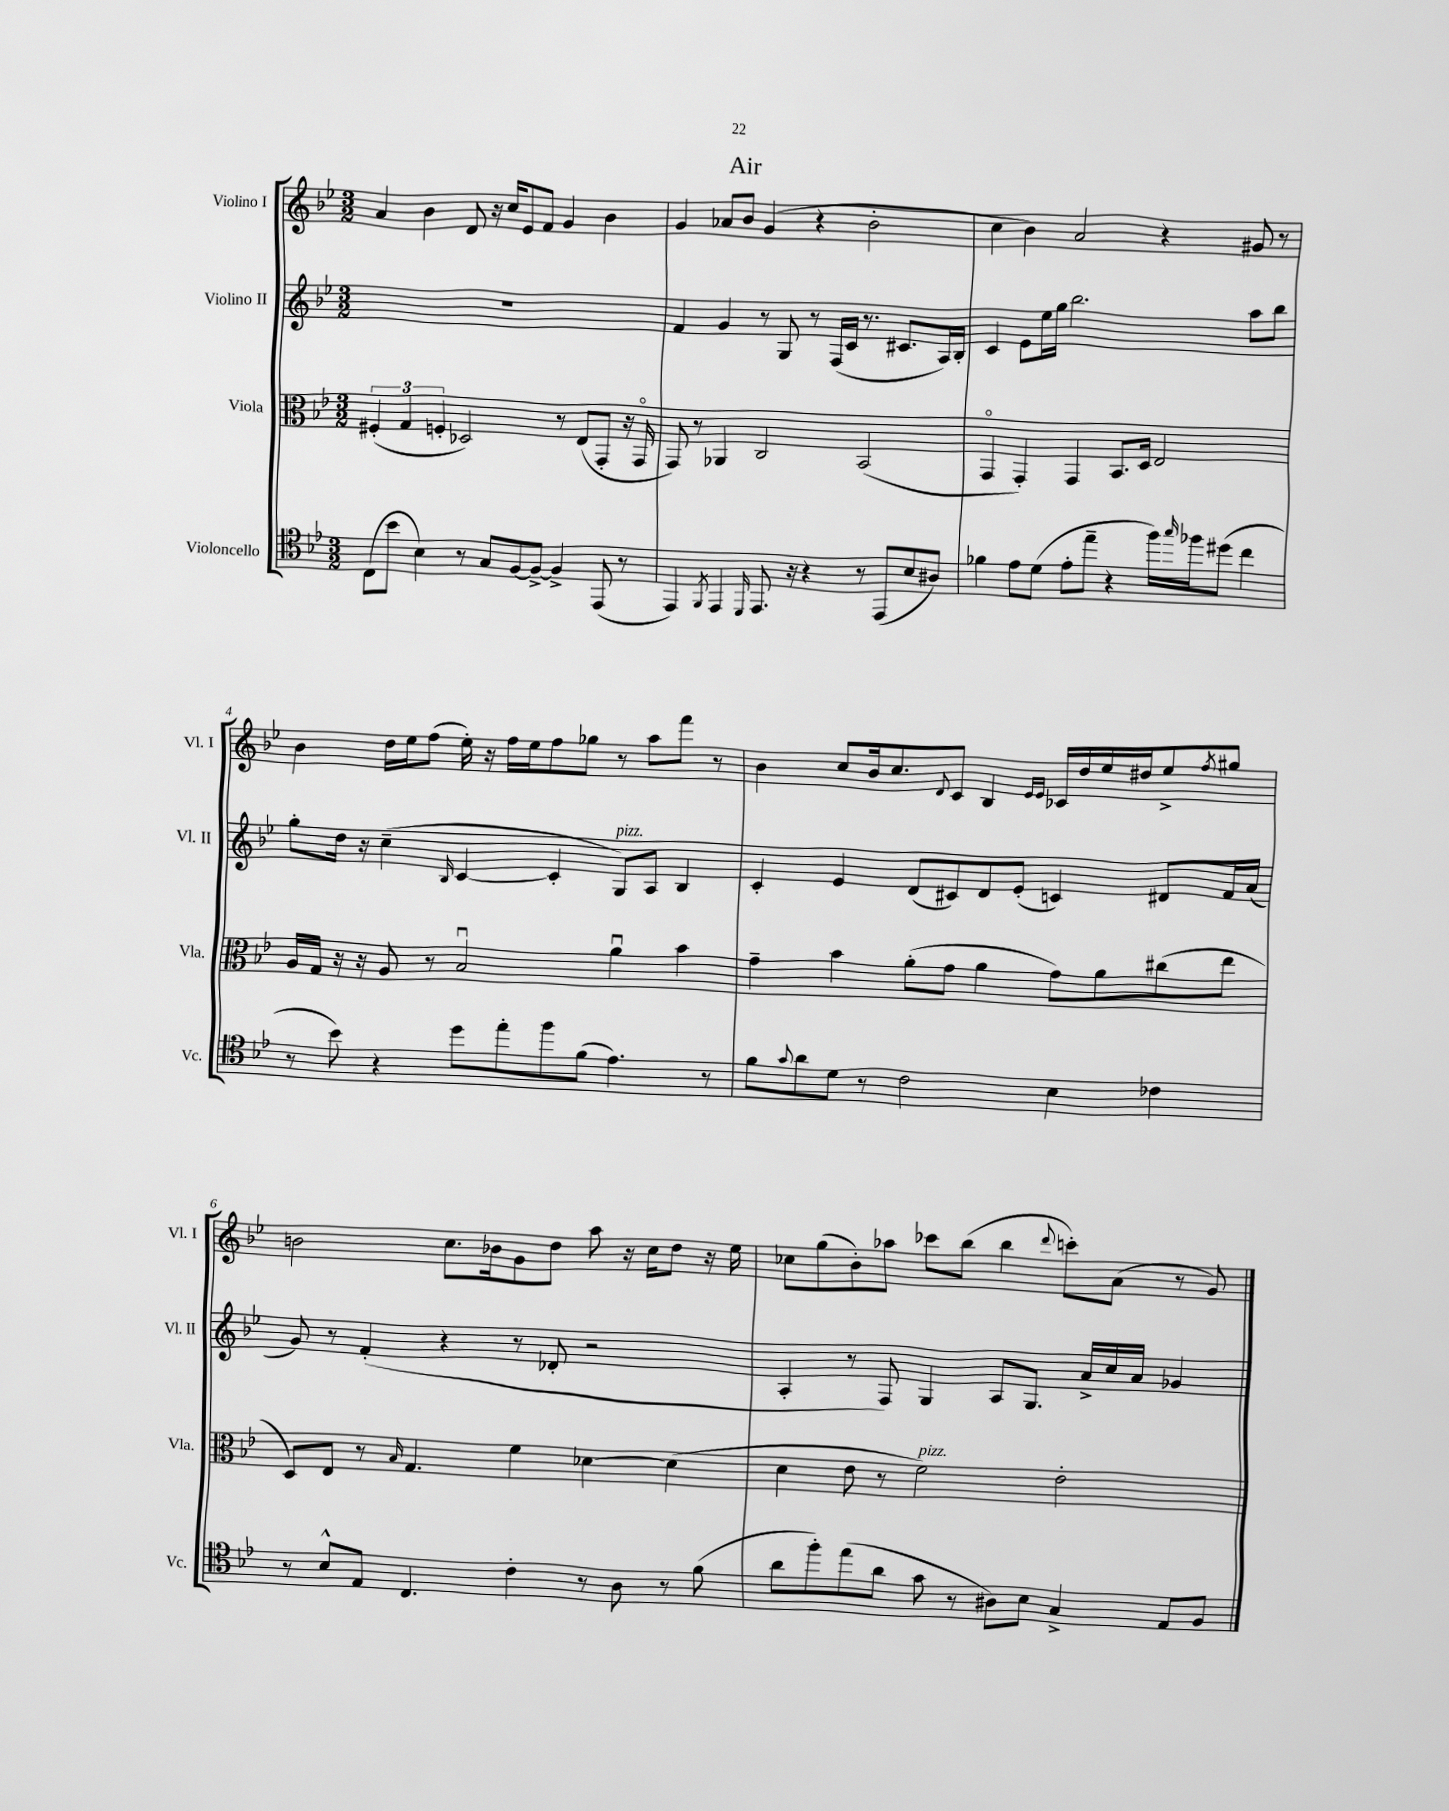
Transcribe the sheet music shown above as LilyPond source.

\header { title = "Air" }
<<
\new StaffGroup <<
\new Staff = "s0" \with { instrumentName = "Violino I" shortInstrumentName = "Vl. I" } {
    \clef treble \key bes \major \numericTimeSignature \time 3/2
    a'4 bes'4 d'8 r16 c''16 ees'8 f'8 g'4 bes'4 |
    g'4 aes'8 bes'8 g'4( r4 bes'2-. |
    c''4 bes'4) a'2 r4 gis'8 r8 |
    bes'4 d''16 ees''16 f''8( ees''16-.) r16 f''16 ees''16 f''8 ges''8 r8 a''8 f'''8 r8 |
    bes'4 c''8 bes'16 c''8. \appoggiatura { d'8 } c'8 bes4 \grace { ees'16 ees'16 } ces'16 d''16 ees''16 dis''16 ees''8-> \acciaccatura { f''8 } gis''8 |
    b'2 c''8. bes'16 g'8 d''8 a''8 r16 c''16 d''8 r16 ees''16 |
    ces''8 g''8( bes'8-.) aes''8 ces'''8 bes''8( bes''4 \appoggiatura { d'''8 } c'''8-.) a'8( r8 g'8) \bar "|." |
}
\new Staff = "s1" \with { instrumentName = "Violino II" shortInstrumentName = "Vl. II" } {
    \clef treble \key bes \major \numericTimeSignature \time 3/2
    R1. |
    f'4 g'4 r8 g8 r8 f16( c'16 r8. cis'8. a16) bes16-. |
    c'4 ees'8 ees''16 g''16 bes''2. a''8 bes''8 |
    g''8-. d''16 r16 c''4--( \grace { bes16 } c'4~ c'4-. g8^\markup { \italic "pizz." }) a8 bes4 |
    c'4-. ees'4 d'8( cis'8) d'8 ees'8-.( c'4) dis'8 f'16 a'16( |
    g'8) r8 f'4-.( r4 r8 des'8-. r2 |
    a4-. r8 f8) g4 a8 g8. a'16-> c''16 a'16 ges'4 \bar "|." |
}
\new Staff = "s2" \with { instrumentName = "Viola" shortInstrumentName = "Vla." } {
    \clef alto \key bes \major \numericTimeSignature \time 3/2
    \tuplet 3/2 { fis4-.( g4 f4-. } des2) r8 ees8( g,8-. r16 g,16\flageolet |
    g,8) r8 aes,4 c2 bes,2( |
    g,4\flageolet g,4-.) g,4 bes,8. d16 ees2 |
    a16 g16 r16 r16 a8 r8 bes2\downbow a'4\downbow bes'4 |
    g'4-- bes'4 a'8-.( g'8 a'4 g'8) a'8 cis''8( ees''8 |
    d8) ees8 r8 \grace { bes16 } g4. f'4 des'4~ des'4( |
    d'4 ees'8 r8 f'2^\markup { \italic "pizz." }) ees'2-. \bar "|." |
}
\new Staff = "s3" \with { instrumentName = "Violoncello" shortInstrumentName = "Vc." } {
    \clef tenor \key bes \major \numericTimeSignature \time 3/2
    c8( bes'8 bes4) r8 g8 f8~ f8~-> f4-> ees,8( r8 |
    ees,4) \acciaccatura { f,8 } ees,4 \grace { d,16 } ees,8. r16 r4 r8 ees,8( bes8 ais8) |
    fes'4 ees'8 d'8( ees'8-. ees''8-- r4 f''16) \grace { g''16 } fes''16 dis''8( c''4 |
    r8 bes'8) r4 d''8 ees''8-. f''8 f'8( ees'4.) r8 |
    f'8 \appoggiatura { g'8 } a'8 d'8 r8 c'2 bes4 ces'4 |
    r8 bes8-^ ees8 c4. c'4-. r8 a8 r8 f'8( |
    a'8 f''8-.) ees''8( a'8 g'8 r8 ais8) bes8 g4-> ees8 f8 \bar "|." |
}
>>
>>
